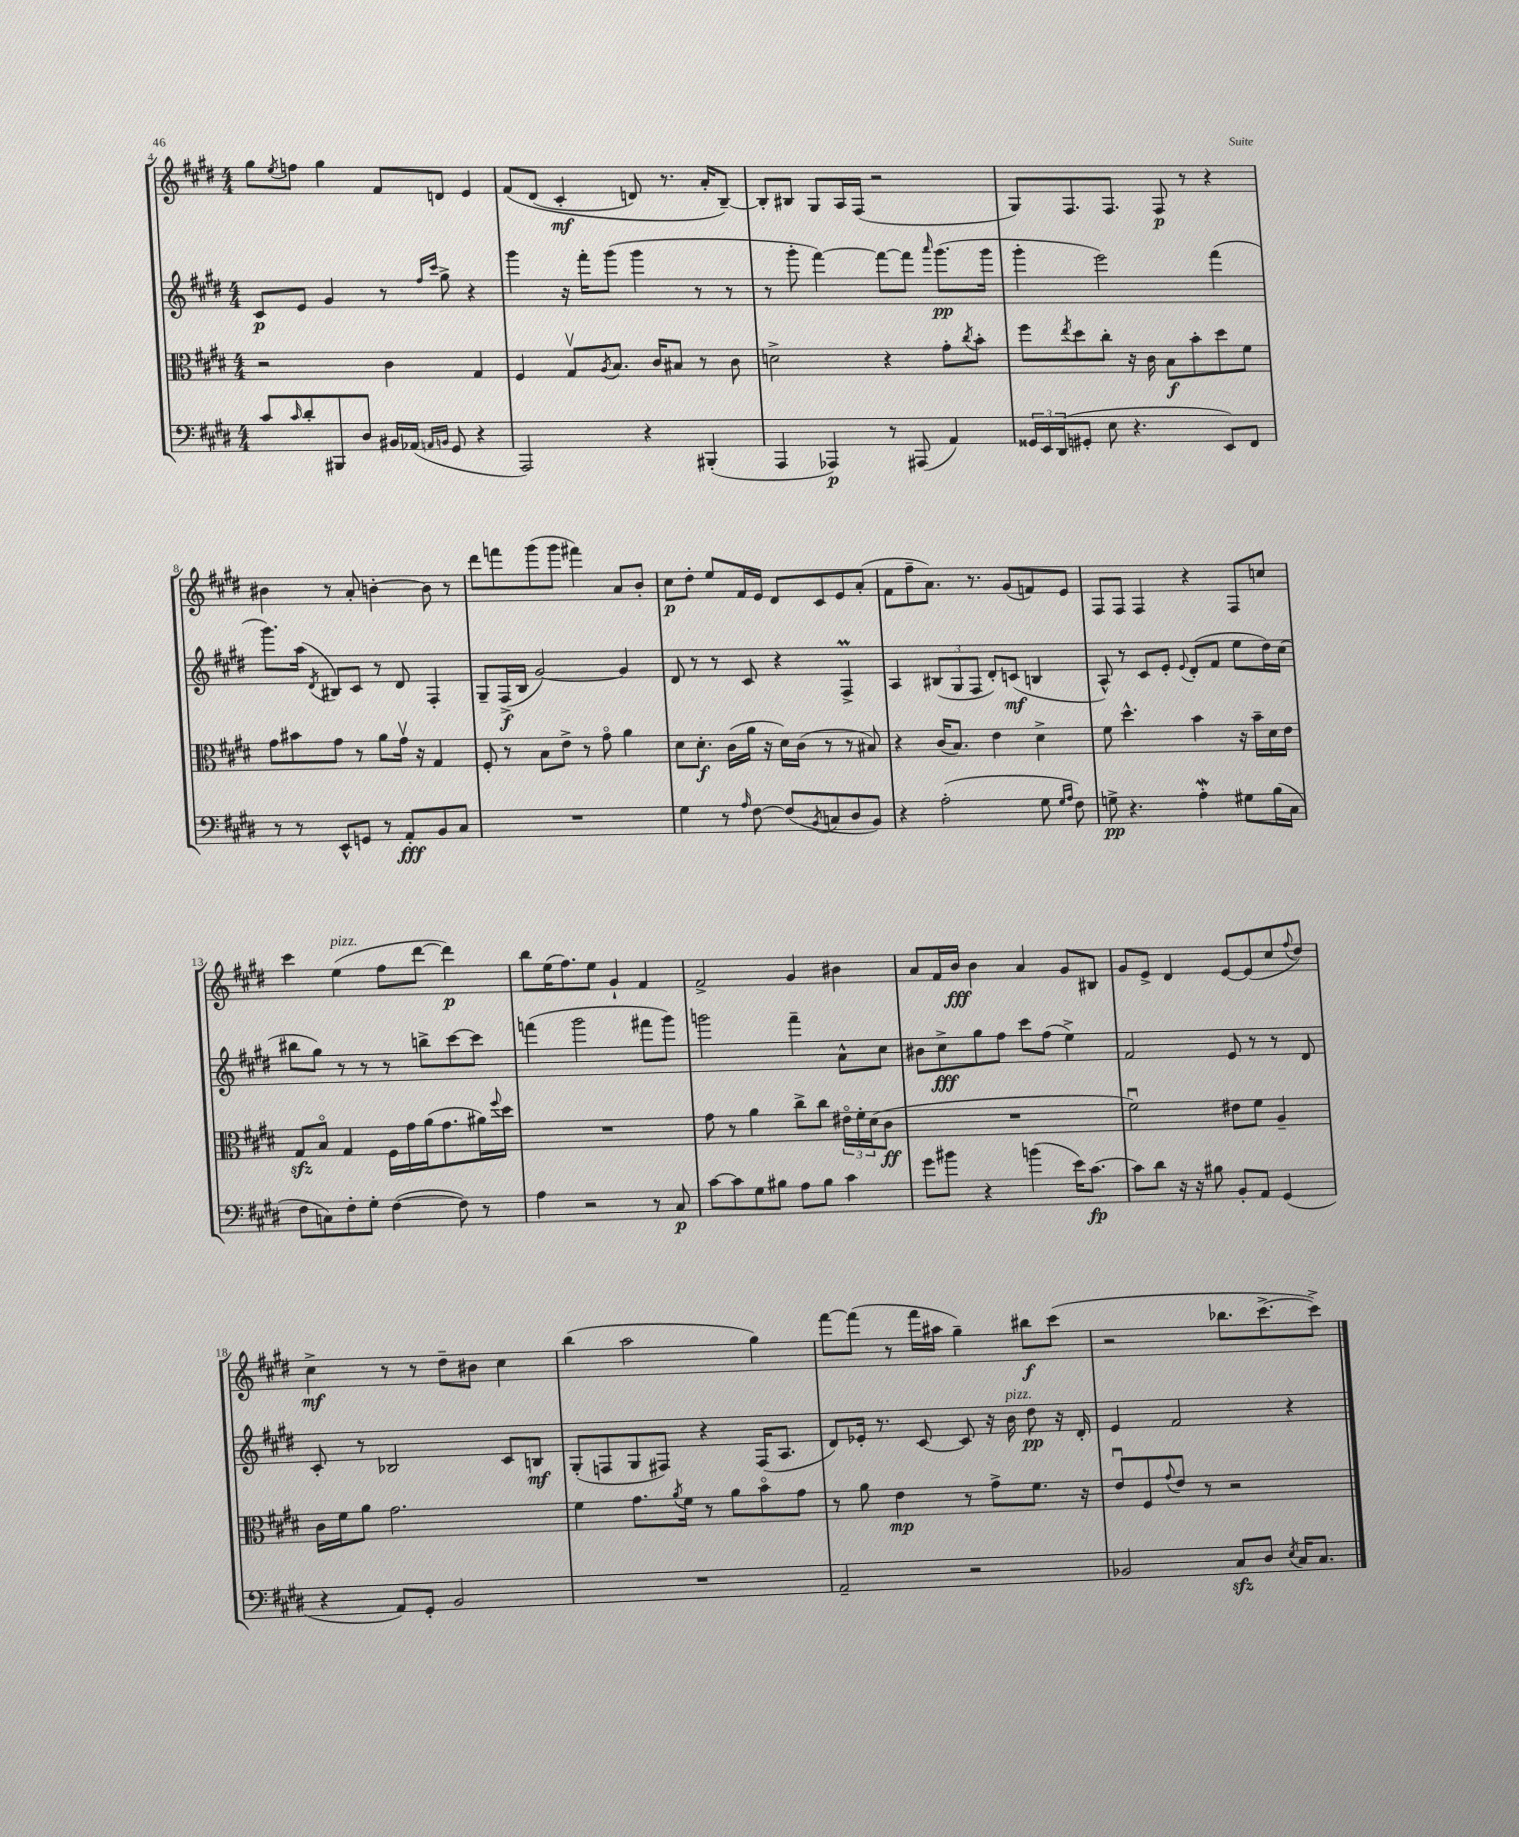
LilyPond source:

<<
\new StaffGroup <<
\new Staff = "s0" {
    \clef treble \key e \major \numericTimeSignature \time 4/4
    gis''8 \acciaccatura { e''8 } f''8 gis''4 fis'8 d'8 e'4 |
    fis'8\( dis'8( cis'4-.\mf d'8) r8. a'16-. b8~--\) |
    b8-. bis8 gis8 a16 fis16( r2 |
    gis8) fis8. fis8. fis8\p r8 r4 |
    bis'4 r8 a'8-. b'4~-. b'8 r8 |
    dis'''8 f'''8 gis'''8( gis'''8 fis'''4) a'8 b'8-. |
    cis''8\p dis''8-. e''8 fis'16 e'16 dis'8 cis'8 e'8 a'8-.( |
    fis'8 fis''8-- a'8.) r8. gis'8( f'8) e'8 |
    fis8 fis8 fis4 r4 fis8 c''8 |
    cis'''4 e''4^\markup { \italic "pizz." }( fis''8 dis'''8~ dis'''4\p) |
    b''8 e''16( fis''8.) e''8 gis'4-! fis'4 |
    fis'2-> gis'4 bis'4 |
    a'8 fis'16 b'16\fff b'4 a'4 gis'8 bis8 |
    gis'8 e'8-> dis'4 e'8~ e'8( cis''8 \appoggiatura { fis''8 } dis''8) |
    cis''4->\mf r8 r8 dis''8-- bis'8 cis''4 |
    b''4( a''2 gis''4) |
    fis'''8~ fis'''8( r8 fis'''16 ais''16 gis''4--) bis''8\f cis'''8( |
    r2 bes''8. cis'''8.~-> cis'''8->) \bar "|." |
}
\new Staff = "s1" {
    \clef treble \key e \major \numericTimeSignature \time 4/4
    cis'8\p e'8 gis'4 r8 \grace { fis''16 cis'''16 } gis''8-> r4 |
    gis'''4 r16 fis'''16-. gis'''8( gis'''4 r8 r8 |
    r8 gis'''8-. fis'''4~) fis'''8~ fis'''8 \grace { a'''16 } gis'''8.\pp( gis'''16 |
    gis'''4-. e'''2) fis'''4( |
    gis'''8.) a''16( \acciaccatura { dis'8 } bis8) cis'8 r8 dis'8 fis4-. |
    gis8-- fis16->\f( b16 gis'2~) gis'4 |
    dis'8 r8 r8 cis'8 r4 fis4->\prall |
    a4 \tuplet 3/2 { bis8( gis8 fis8 } dis'8-.) c'8\mf( b4 |
    a8-^) r8 cis'8 e'8-. \appoggiatura { e'8 } dis'8-.( fis'8 e''8 dis''16) cis''16( |
    bis''8 gis''8) r8 r8 r8 b''8-> cis'''8~ cis'''8 |
    f'''4( gis'''2 fis'''8 gis'''8) |
    g'''2 fis'''4-- a'8-^ cis''8 |
    bis'8 cis''8->\fff gis''8 fis''8 cis'''8 fis''8( e''4->) |
    fis'2 e'8 r8 r8 dis'8 |
    cis'8-. r8 bes2 cis'8 b8\mf |
    gis8-.( f8 gis8 fis8) r4 fis16( a8. |
    dis'8) ees'16-. r8. cis'8~ cis'8 r16 b'16^\markup { \italic "pizz." } dis''8\pp r16 dis'16-. |
    e'4 fis'2 r4 \bar "|." |
}
\new Staff = "s2" {
    \clef alto \key e \major \numericTimeSignature \time 4/4
    r2 cis'4 gis4 |
    fis4 gis8\upbow \acciaccatura { a8 } b8. cis'16 bis8 r8 cis'8 |
    d'2-> r4 gis'8-. \acciaccatura { cis''8 } b'8-. |
    fis''8 \acciaccatura { e''8 } dis''8 cis''8-. r16 cis'16 b8\f b'8-. dis''8 fis'8 |
    gis'8 bis'8 gis'8 r8 a'8 gis'16\upbow r16 gis4 |
    fis8-. r8 b8 e'8-> r8 gis'8\flageolet a'4 |
    dis'8 dis'8.-.\f cis'16( a'16 r16 dis'16) cis'16( r8 r8 bis8) |
    r4 cis'16( b8.) e'4 dis'4-> |
    fis'8 dis''4.-^ b'4 r16 b'16-- dis'16 e'16 |
    gis8\sfz b8\flageolet gis4 fis16 gis'16 a'16( gis'8. ais'16) \appoggiatura { fis''8 } dis''16 |
    R1 |
    gis'8 r8 a'4 cis''8-> cis''8 \tuplet 3/2 { eis'16\flageolet fis'16-. dis'16( } cis'8\ff |
    R1 |
    fis'2\downbow) eis'8 fis'8 a4-- |
    cis'16 fis'16 a'8 gis'2. |
    fis'4 gis'8. \acciaccatura { a'8 } fis'16 r8 a'8 b'8\flageolet gis'8 |
    r8 a'8 e'4\mp r8 gis'8-> fis'8. r16 |
    e'8\downbow fis8 \appoggiatura { gis'8 } e'8 r8 r2 \bar "|." |
}
\new Staff = "s3" {
    \clef bass \key e \major \numericTimeSignature \time 4/4
    cis'8 \grace { cis'16 } dis'8-. bis,,8 dis8 bis,16 aes,16( \grace { a,16 b,16 } gis,8 r4 |
    a,,2) r4 bis,,4-.( |
    a,,4 aes,,4\p) r8 ais,,8( a,4) |
    \tuplet 3/2 { gisis,16 e,16 dis,16( } gis,8-. e8 r4. e,8) fis,8 |
    r8 r8 e,8-^ g,8 r8 a,8-.\fff b,8 cis8 |
    R1 |
    gis4 r8 \grace { a16 } fis8~ fis8( \acciaccatura { b,8 } c8 dis8 b,8) |
    r4 a2-.( gis8 \grace { gis16 a16 } fis8) |
    g8->\pp r4. a4-.\mordent gis8 b16( cis16 |
    fis8 c8) fis8-. gis8-. fis4~( fis8) r8 |
    a4 r2 r8 cis8\p |
    cis'8~ cis'8 gis8 bis8 a8 bis8 cis'4 |
    gis'8 bis'8 r4 b'4( e'16) cis'8.~\fp |
    cis'8 dis'8 r16 r16 bis8 b,8-. a,8 gis,4( |
    r4 a,8) gis,8-. b,2 |
    R1 |
    a,2-- r2 |
    bes,2 cis8\sfz dis8 \acciaccatura { e8 } cis16 cis8. \bar "|." |
}
>>
>>
\layout { \context { \Score currentBarNumber = #4 } }
